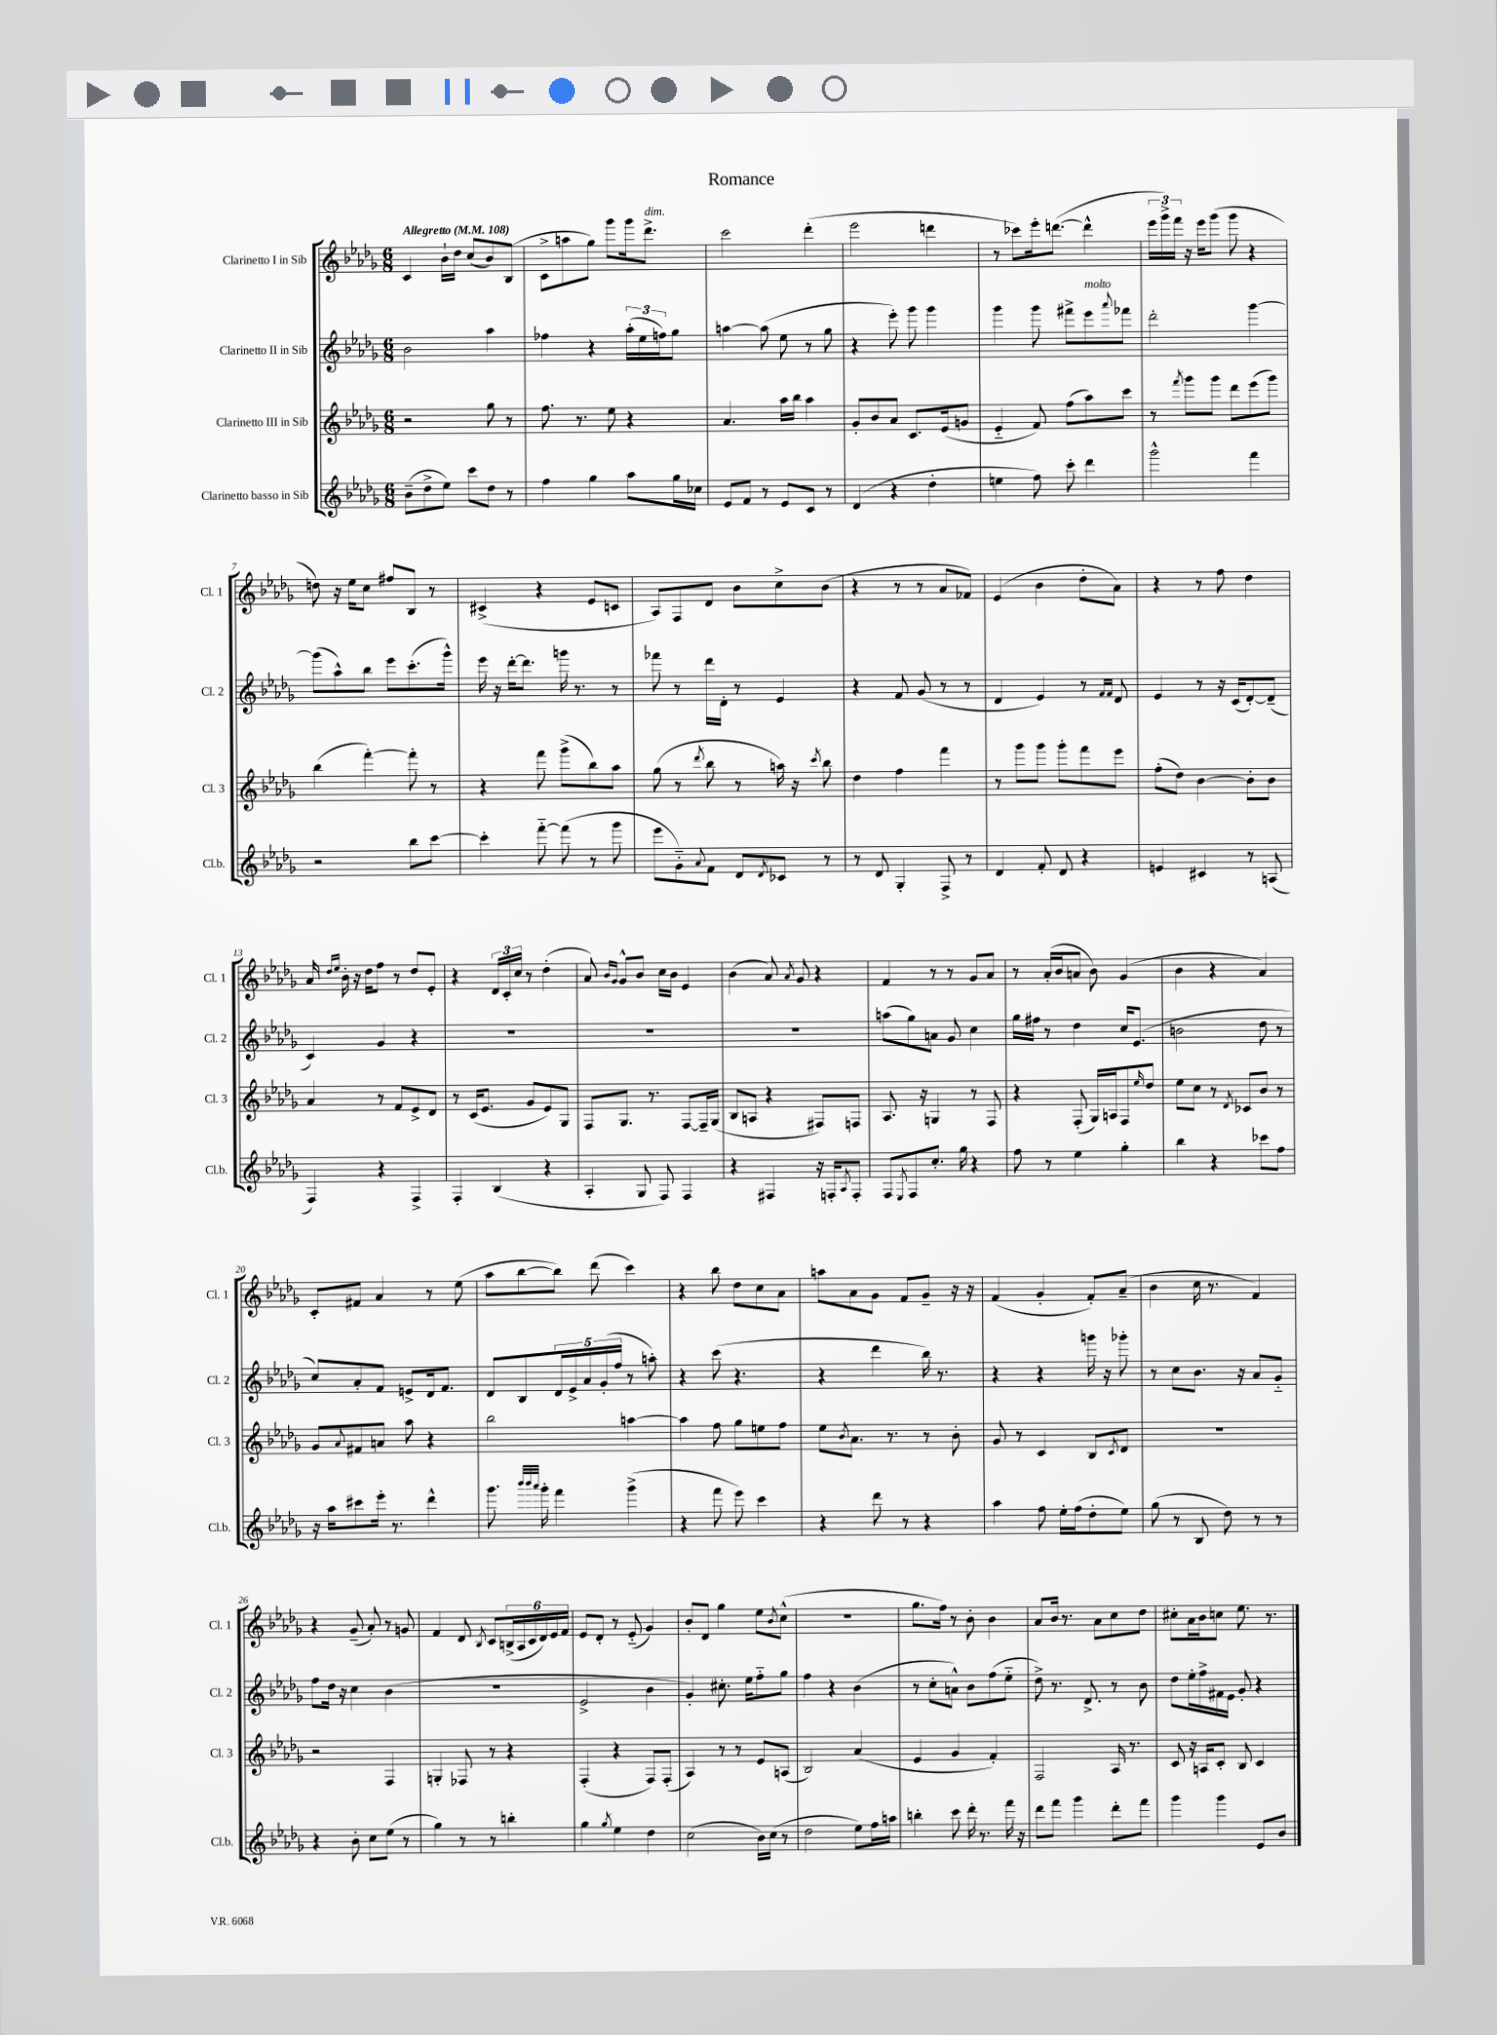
\header { title = "Romance" }
<<
\new StaffGroup <<
\new Staff = "s0" \with { instrumentName = "Clarinetto I in Sib" shortInstrumentName = "Cl. 1" } {
    \clef treble \key des \major \numericTimeSignature \time 6/8 \tempo "Allegretto" 4 = 108
    c'4 bes'16-! des''16 c''8( bes'8) bes8( |
    c'8-> a''8 ges''8) ges'''8 ges'''16 des'''8.->^\markup { \italic "dim." } |
    c'''2 des'''4-.( |
    ees'''2 d'''4 |
    r8 ces'''8) ees'''16-. d'''8.~( d'''4-^ |
    \tuplet 3/2 { ees'''16 ges'''16->) f'''16 } r16 ees'''16 ges'''8( ges'''8 r4 |
    d''8) r16 ees''16 c''8 fis''8 bes8 r8 |
    cis'4->( r4 ees'8 c'8 |
    aes8) f8 des'8 bes'8 c''8-> bes'8( |
    r4 r8 r8 aes'8 fes'8) |
    ees'4( bes'4 des''8-. aes'8) |
    r4 r8 f''8 des''4 |
    aes'16 \grace { des''16 ees''16 } bes'16-. r16 des''16 f''8 r8 des''8 ees'8-. |
    r4 \tuplet 3/2 { des'16 c'16-. c''16 } r8 des''4-.( |
    aes'8) \grace { bes'16 ges'16 } ges'8-^ bes'8 c''16 bes'16 ees'4 |
    bes'4( aes'8) \acciaccatura { aes'8 } ges'8 r4 |
    f'4 r8 r8 ges'8 aes'8 |
    r8 aes'16-.( bes'16 a'8 bes'8) ges'4( |
    bes'4 r4 aes'4) |
    c'8-. fis'8 aes'4 r8 ees''8( |
    aes''8 bes''8~ bes''8) des'''8( c'''4) |
    r4 bes''8 des''8 c''8 aes'8 |
    a''8 aes'8 ges'8 f'8 ges'8-- r16 r16 |
    f'4( ges'4-. f'8-.) aes'8--( |
    bes'4 c''16 r8. f'4) |
    r4 ges'8--( aes'8-.) r8 g'8 |
    f'4 des'8 \acciaccatura { bes8 } c'8 \tuplet 6/4 { b16->( aes16 c'16 des'16) ees'16 f'16 } |
    ees'8 des'8-. r8 ees'8-_( ges'4) |
    bes'8-. des'8 ges''4 ees''8 \acciaccatura { bes'8 } c''8-^( |
    R2. |
    ges''8. f''16) r8 bes'8-. bes'4 |
    aes'8 bes'16 r8. aes'8 c''8 des''8 |
    cis''8-. aes'16 bes'16 c''8 ees''8. r8. \bar "|." |
}
\new Staff = "s1" \with { instrumentName = "Clarinetto II in Sib" shortInstrumentName = "Cl. 2" } {
    \clef treble \key des \major \numericTimeSignature \time 6/8
    bes'2 aes''4 |
    fes''4 r4 \tuplet 3/2 { aes''16-.( ees''16 f''16) } ges''8 |
    a''4~ a''8( ees''8 r8 ges''8 |
    r4 ees'''8-.) ges'''8 ges'''4 |
    ges'''4 ges'''8 fis'''8-> ees'''8^\markup { \italic "molto" } \appoggiatura { aes'''8 } fes'''8 |
    des'''2-. ges'''4~ |
    ges'''8( aes''8-^) bes''8 ees'''8 c'''8.-.( ges'''16-^) |
    ees'''16 r16 des'''16~-. des'''8. g'''16 r8. r8 |
    fes'''8 r8 des'''16 des'16-. r8 ees'4 |
    r4 f'8 ges'8( r8 r8 |
    des'4 ees'4) r8 \grace { f'16 f'16 } des'8 |
    ees'4 r8 r16 c'16( des'8~-.) des'8--( |
    c'4) ges'4 r4 |
    R2. |
    R2. |
    R2. |
    a''8( ges''8) a'8 ges'8 c''4 |
    ges''16 fis''16 r8 des''4 c''16 ees'8.( |
    b'2 des''8 r8 |
    c''8) aes'8-. f'8 e'8-> des'16 f'8. |
    des'8 bes8 \tuplet 5/4 { des'16 ees'16-> aes'16 ges'16-.( f''16 } r8 a''8-.) |
    r4 c'''8( r4. |
    r4 des'''4 bes''16) r8. |
    r4 r4 g'''16 r16 ges'''8-. |
    r8 c''8 bes'8. r16 aes'8 ges'8-_ |
    f''8 des''16 r16 c''4 bes'4( |
    R2. |
    ees'2-> bes'4 |
    ges'4-.) cis''8.-. ees''16 f''8-_ ges''8 |
    f''4 r4 bes'4( |
    r8 c''8-. a'8-^) bes'8 f''8( ees''8-_ |
    des''8->) r8. des'8.-> r8 bes'8 |
    des''8 ees''16-. f''16-> fis'16 ees'16 ges'8-. r4 \bar "|." |
}
\new Staff = "s2" \with { instrumentName = "Clarinetto III in Sib" shortInstrumentName = "Cl. 3" } {
    \clef treble \key des \major \numericTimeSignature \time 6/8
    r2 ges''8 r8 |
    f''8. r8. ees''8 r4 |
    aes'4. aes''16 bes''16 aes''4 |
    ges'8-. bes'8 aes'8 c'8. ees'16( g'8 |
    ees'4-_ f'8) f''8( aes''8) c'''8 |
    r8 \acciaccatura { f'''8 } ges'''8 ges'''8 des'''8 ees'''8( ges'''8) |
    bes''4( f'''4~-.) f'''8-. r8 |
    r4 f'''8 ges'''8->( bes''8) aes''8 |
    ges''8( r8 \acciaccatura { des'''8 } bes''8 r8 a''16) r16 \acciaccatura { c'''8 } bes''8 |
    des''4 f''4 f'''4 |
    r8 ges'''8 ges'''8 ges'''8-. f'''8 ees'''8 |
    f''8-.( des''8) bes'4~ bes'8-. bes'8 |
    aes'4 r8 f'8 ees'8-> des'8 |
    r8 c'16( ees'8. ges'8 ees'8) ges8 |
    f8 ges8. r8. f8~ f16-- ges16( |
    bes8 a8 r4 fis8) f8 |
    aes8. r16 g4 r8 f8 |
    r4 f8-.( ges16) a16 f8 \grace { ees''16 } des''8 |
    ees''8 c''8 r8 \acciaccatura { des'8 } ces'8 bes'8 r8 |
    ges'8 \appoggiatura { aes'8 } fis'8 a'8 aes''8 r4 |
    bes''2 a''4~ |
    a''4 f''8 ges''8 e''8 f''8 |
    ees''8 \acciaccatura { bes'8 } aes'8. r8. r8 bes'8-. |
    ges'8 r8 c'4 bes8 \acciaccatura { c'8 } des'8 |
    R2. |
    r2 f4 |
    g4-. fes8 r8 r4 |
    f4-.( r4 f8) f8-.( |
    aes4) r8 r8 ees'8 a8( |
    bes2) aes'4( |
    ees'4 ges'4 f'4-.) |
    f2 aes16 r8. |
    c'8 r16 a16 c'8-. bes8 c'4 \bar "|." |
}
\new Staff = "s3" \with { instrumentName = "Clarinetto basso in Sib" shortInstrumentName = "Cl.b." } {
    \clef treble \key des \major \numericTimeSignature \time 6/8
    bes'8--( des''8-> ees''8) c'''8 des''8 r8 |
    f''4 ges''4 aes''8 ges''16 ces''16 |
    ees'8 f'8 r8 ees'8 c'8 r8 |
    des'4( r4 des''4-. |
    e''4 f''8) c'''8-. des'''4 |
    ges'''2-^ f'''4 |
    r2 bes''8 c'''8~ |
    c'''4-. f'''8~-_ f'''8( r8 ges'''8 |
    ees'''8 ges'8-_) \appoggiatura { aes'8 } f'8 des'8 \acciaccatura { des'8 } ces'8 r8 |
    r8 des'8 ges4-. f8-> r8 |
    des'4 f'8-. des'8 r4 |
    e'4 cis'4 r8 a8( |
    f4) r4 f4-> |
    f4-. bes4( r4 |
    aes4-. ges8 f8) f4 |
    r4 fis4 r16 f16-. \acciaccatura { aes8 } f8-. |
    f8 \acciaccatura { ees8 } f8 c''8.-. ges''16 r4 |
    f''8 r8 ees''4 ges''4-. |
    bes''4 r4 ces'''8 f''8 |
    r16 aes''16 cis'''8 ees'''16-. r8. des'''4-^ |
    ges'''8. \grace { bes'''32 bes'''32 aes'''32 } ges'''16-. f'''4 ges'''4->( |
    r4 f'''8 ees'''8) c'''4 |
    r4 des'''8 r8 r4 |
    aes''4 f''8 ees''16-. f''16( des''8-. ees''8) |
    ges''8( r8 bes8 des''8) r8 r8 |
    r4 bes'8-. c''8 ees''8( r8 |
    ges''4) r8 r8 b''4-. |
    ges''4 \acciaccatura { ges''8 } ees''4 des''4 |
    c''2( bes'16) c''16( r8 |
    des''2 ees''8) f''16 a''16 |
    b''4-. c'''8 des'''16-. r8. f'''16 r16 |
    des'''8 f'''8 ges'''4 des'''8-. f'''8 |
    ges'''4 ges'''4 ees'8 bes'8 \bar "|." |
}
>>
>>
